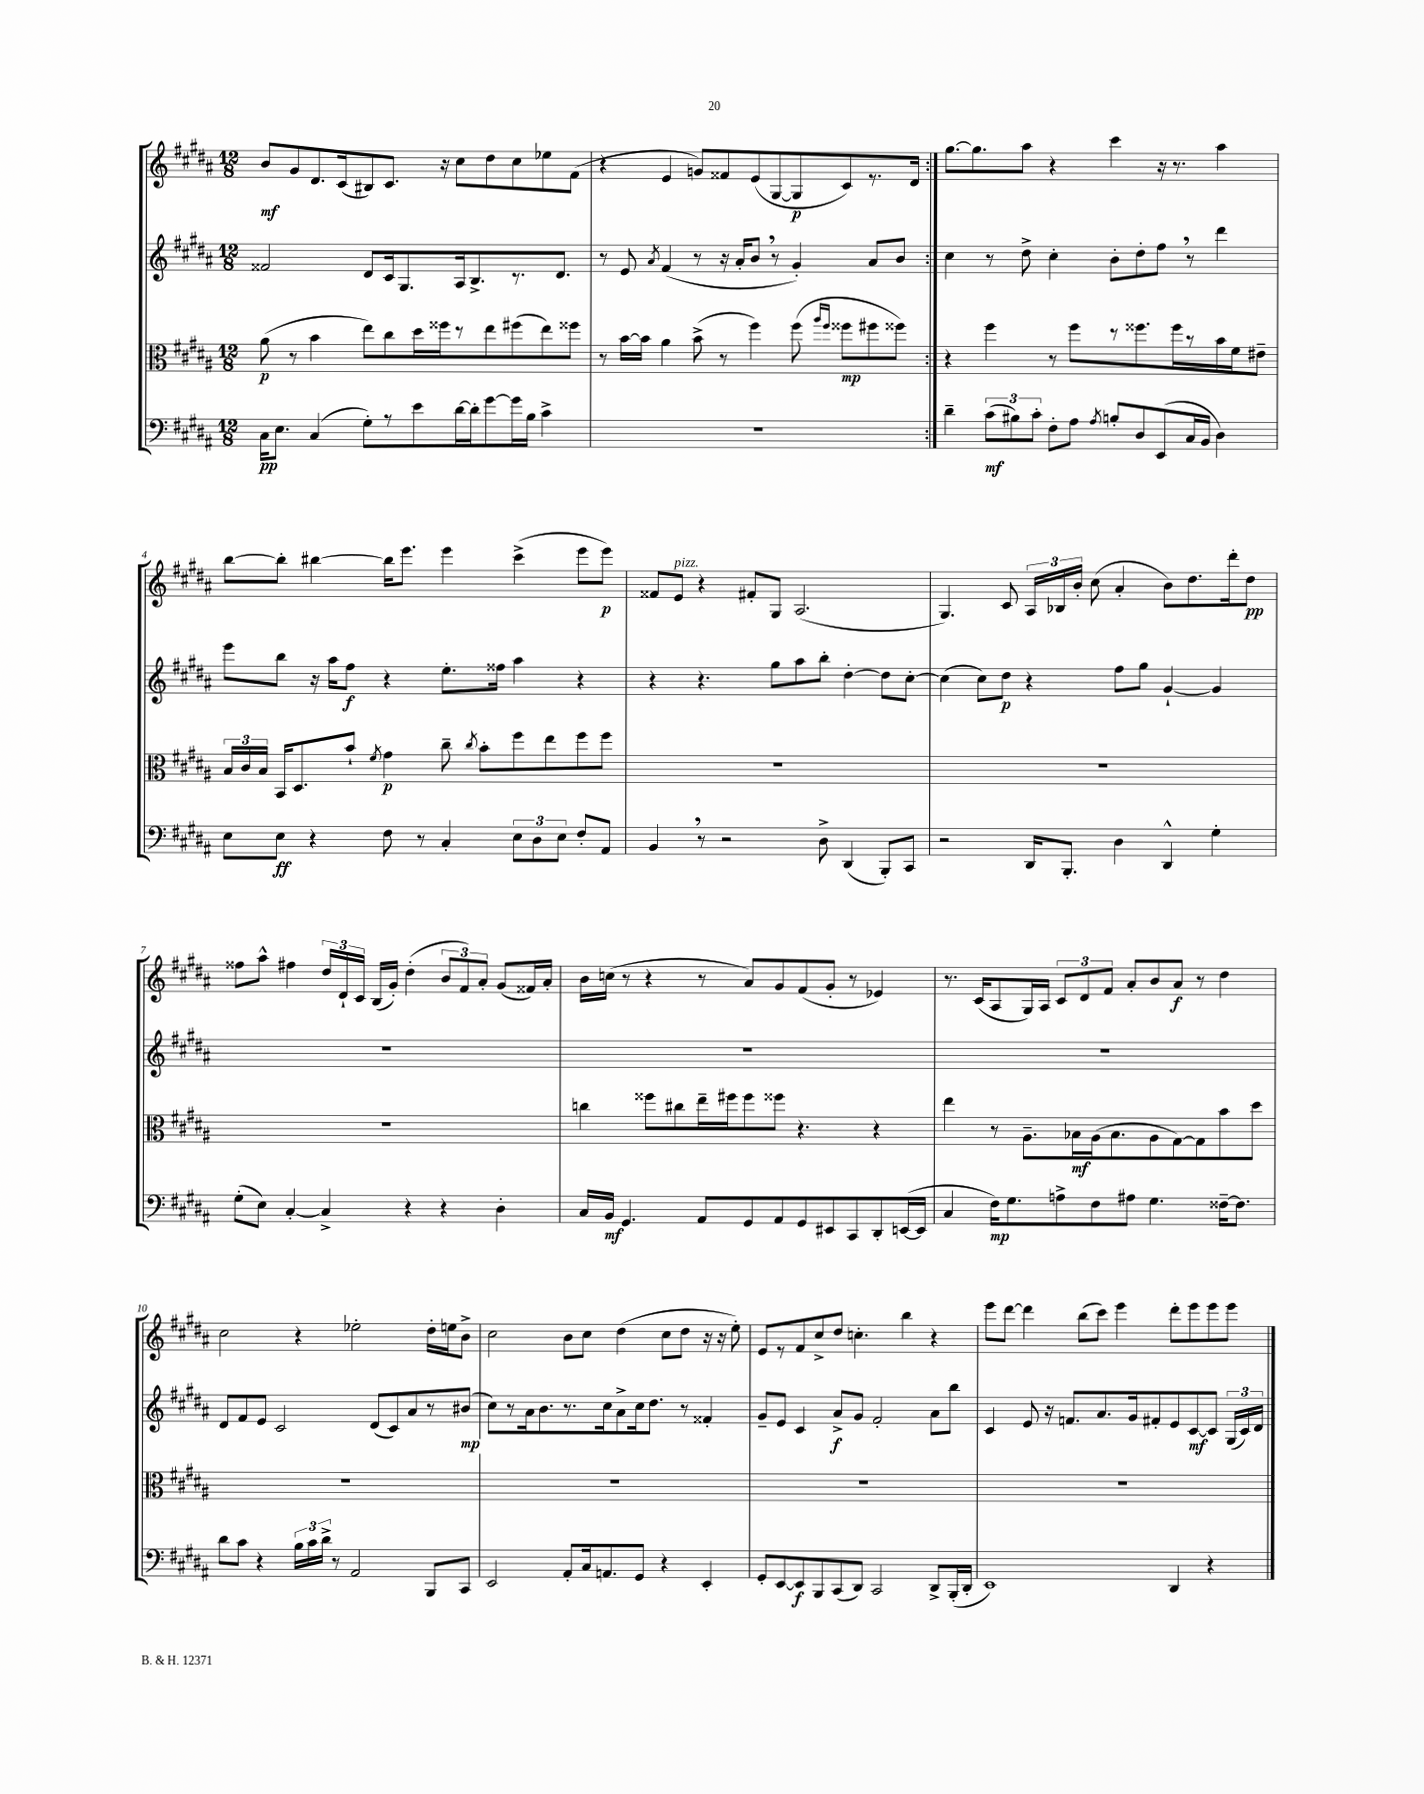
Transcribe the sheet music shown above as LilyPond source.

<<
\new StaffGroup <<
\new Staff = "s0" {
    \clef treble \key b \major \numericTimeSignature \time 12/8
    \autoBeamOff \repeat volta 2 { b'8[\mf gis'8 dis'8. cis'16( bis8) cis'8.] r16 cis''8[ dis''8 cis''8 ees''8 fis'8]( |
    r4 e'4 g'8[) fisis'8 e'8( gis8~ gis8\p cis'8) r8. dis'16] | }
    gis''8.[~ gis''8. ais''8] r4 cis'''4 r16 r8. ais''4 |
    b''8[~ b''8]-. bis''4~ bis''16[ e'''8.] e'''4 cis'''4->( e'''8[ e'''8]\p) |
    fisis'8[ e'8]^\markup { \italic "pizz." } r4 fis'8[-. gis8] ais2.( |
    gis4.) cis'8 \tuplet 3/2 { ais16[ bes16 b'16]-. } cis''8( ais'4-. b'8[) dis''8. dis'''16-. dis''8]\pp |
    fisis''8[ ais''8]-^ fis''4 \tuplet 3/2 { dis''16[ dis'16-! cis'16] } b16[( gis'16]-.) dis''4-.( \tuplet 3/2 { b'8[ fis'8) ais'8]-. } gis'8[( fisis'16) ais'16]-. |
    b'16[ c''16]( r8 r4 r8 ais'8[) gis'8 fis'8( gis'8]-. r8 ees'4) |
    r8. cis'16[( ais8 gis16) ais16] \tuplet 3/2 { cis'8[ dis'8 fis'8] } ais'8[-. b'8 ais'8]\f r8 dis''4 |
    cis''2 r4 ees''2-. dis''16[-. e''16 b'8]-> |
    cis''2 b'8[ cis''8] dis''4( cis''8[ dis''8] r16 r16 e''8-.) |
    e'8[ r8 fis'8 cis''8-> dis''8] c''4.-. b''4 r4 |
    e'''8[ dis'''8]~ dis'''4 b''8[( cis'''8]) e'''4 dis'''8[-. e'''8 e'''8 e'''8] \bar "|." |
}
\new Staff = "s1" {
    \clef treble \key b \major \numericTimeSignature \time 12/8
    \autoBeamOff \repeat volta 2 { fisis'2 dis'8[ cis'16 gis8. ais16 b8.-> r8. dis'8.] |
    r8 e'8 \acciaccatura { ais'8 } fis'4( r8 r16 ais'16[-. b'8] \breathe r8 gis'4-.) ais'8[ b'8] | }
    cis''4 r8 dis''8-> cis''4-. b'8[-. dis''8-. fis''8] \breathe r8 dis'''4 |
    e'''8[ b''8] r16 ais''16[ fis''8]\f r4 e''8.[-. fisis''16] ais''4 r4 |
    r4 r4. gis''8[ ais''8 b''8]-. dis''4~-. dis''8[ cis''8]~-. |
    cis''4( cis''8[) dis''8]\p r4 fis''8[ gis''8] gis'4~-! gis'4 |
    R1. |
    R1. |
    R1. |
    dis'8[ fis'8 e'8] cis'2 dis'8[( cis'8) ais'8 r8 bis'8]\mp( |
    cis''8[) r8 ais'16 b'8. r8. cis''16 ais'8-> cis''16 dis''8.] r8 fisis'4-. |
    gis'8[-- e'8] cis'4 ais'8[->\f gis'8] fis'2-. ais'8[ b''8] |
    cis'4 e'8 r16 f'8.[ ais'8. gis'16 fis'8-. e'8 cis'8~\mf cis'8] \tuplet 3/2 { gis16[( cis'16) dis'16] } \bar "|." |
}
\new Staff = "s2" {
    \clef alto \key b \major \numericTimeSignature \time 12/8
    \autoBeamOff \repeat volta 2 { ais'8\p( r8 b'4 e''8[) cis''8 dis''16 fisis''16 r8 e''8 fis''8( e''8) fisis''8] |
    r8 b'16[~ b'16] ais'4 b'8->( r8 fis''4) fis''8( \grace { ais''16[ fis''16] } fisis''8[\mp fis''8 fisis''8]) | }
    r4 fis''4 r8 fis''8[ r8 fisis''8. fisis''16 r8 b'16 fis'16 eis'8]-- |
    \tuplet 3/2 { b16[ cis'16 b16] } b,16[ dis8. b'8]-! \acciaccatura { fis'8 } gis'4\p cis''8-- \acciaccatura { cis''8 } b'8[-. fis''8 e''8 fis''8 fis''8] |
    R1. |
    R1. |
    R1. |
    c''4 fisis''8[ cis''8 e''16-- fis''16 fis''8 fisis''8] r4. r4 |
    e''4 r8 ais8.[-- bes16\mf ais16( bes8. ais8 gis8~) gis8 b'8 dis''8] |
    R1. |
    R1. |
    R1. |
    R1. \bar "|." |
}
\new Staff = "s3" {
    \clef bass \key b \major \numericTimeSignature \time 12/8
    \autoBeamOff \repeat volta 2 { cis16[\pp e8.] cis4( gis8[-.) r8 e'8 dis'16~ dis'16-. gis'8~ gis'16 b16] cis'4-> |
    R1. | }
    dis'4-- \tuplet 3/2 { cis'8[\mf( bis8) cis'8]-. } fis8[-. ais8] \acciaccatura { ais8 } b8[-. dis8 e,8( cis16 b,16] dis4) |
    e8[ e8]\ff r4 fis8 r8 cis4-. \tuplet 3/2 { e8[ dis8 e8] } fis8[-. ais,8] |
    b,4 \breathe r8 r2 dis8-> dis,4( b,,8[-.) cis,8] |
    r2 dis,16[ b,,8.]-. dis4 dis,4-^ gis4-. |
    gis8[-.( e8]) cis4~-. cis4-> r4 r4 dis4-. |
    cis16[ b,16]\mf gis,4. ais,8[ gis,8 ais,8 gis,8 eis,8 cis,8 dis,8-. e,16~( e,16] |
    cis4 fis16[\mp) gis8. a8-> fis8 ais8] gis4. fisis16[~-- fisis8.] |
    dis'8[ cis'8] r4 \tuplet 3/2 { b16[ cis'16 dis'16]-> } r8 ais,2 b,,8[ cis,8] |
    e,2 ais,8[-. cis16 a,8. gis,8] r4 e,4-. |
    gis,8[-. e,8~ e,8\f b,,8 cis,8( dis,8]) cis,2 dis,8[-> b,,16-.( dis,16]-. |
    e,1) dis,4 r4 \bar "|." |
}
>>
>>
